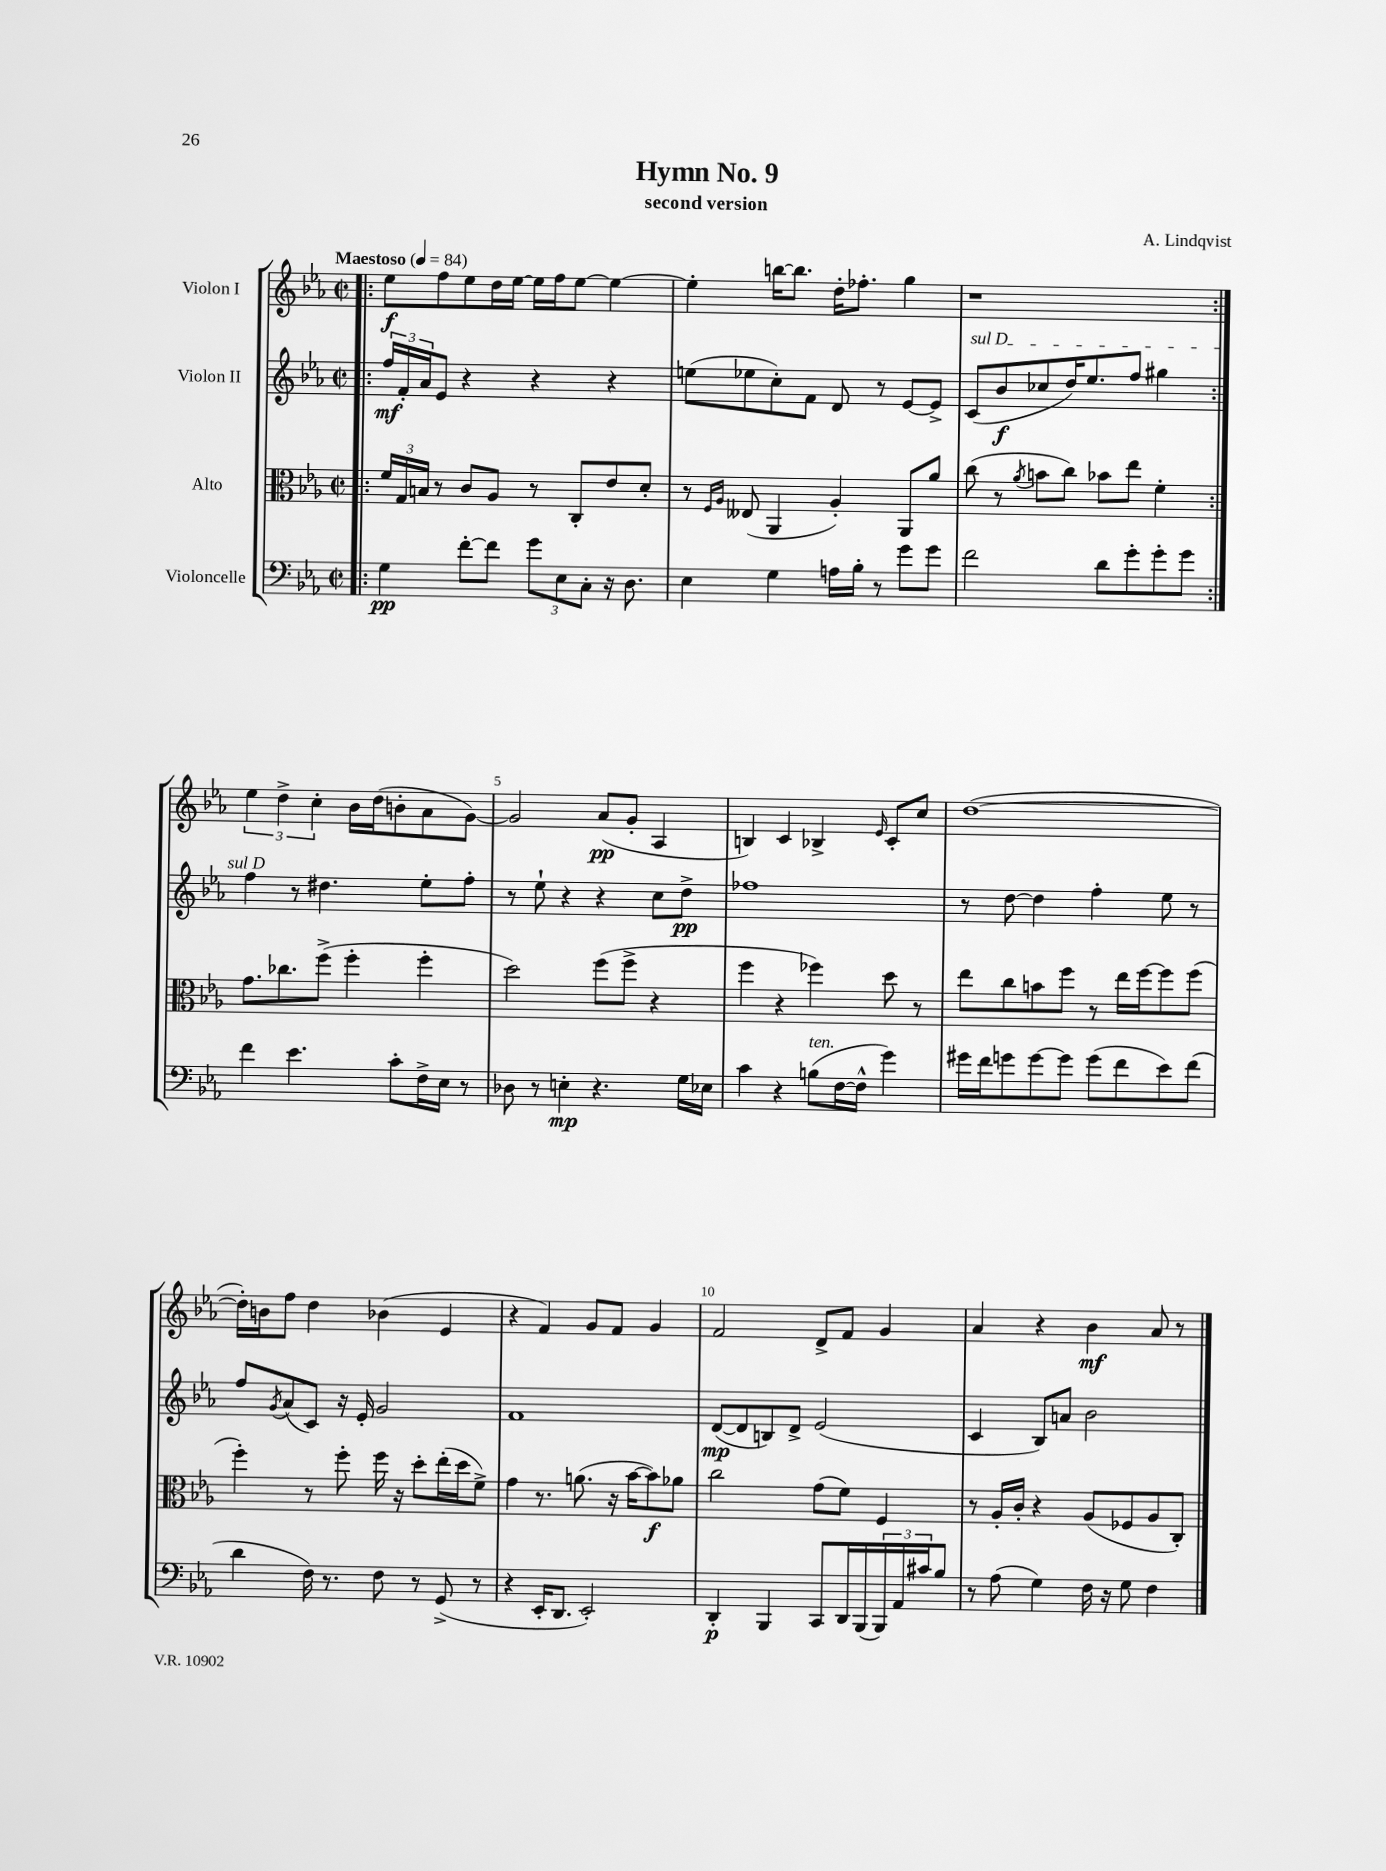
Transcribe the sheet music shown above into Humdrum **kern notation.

**kern	**dynam	**kern	**dynam	**kern	**dynam	**kern	**dynam
*part4	*part4	*part3	*part3	*part2	*part2	*part1	*part1
*staff4	*staff4	*staff3	*staff3	*staff2	*staff2	*staff1	*staff1
*I"Violoncelle	*	*I"Alto	*	*I"Violon II	*	*I"Violon I	*
*clefF4	*	*clefC3	*	*clefG2	*	*clefG2	*
*k[b-e-a-]	*	*k[b-e-a-]	*	*k[b-e-a-]	*	*k[b-e-a-]	*
*M2/2	*	*M2/2	*	*M2/2	*	*M2/2	*
*met(c|)	*	*met(c|)	*	*met(c|)	*	*met(c|)	*
*MM84	*	*MM84	*	*MM84	*	*MM84	*
=1!|:	=1!|:	=1!|:	=1!|:	=1!|:	=1!|:	=1!|:	=1!|:
!	!	!	!	!	!	!LO:TX:a:B:t=Maestoso	!
4G\	pp	24f/LL	.	24ff/LL	mf	8ee-\L	f
.	.	24G/	.	24f'/	.	.	.
.	.	24Bn/JJ	.	24a-/J	.	.	.
.	.	8r	.	8e-/J	.	8ff\	.
[8f'\L	.	8c/L	.	4r	.	8ee-\	.
8f\J]	.	8A-/J	.	.	.	16dd\L	.
.	.	.	.	.	.	[16ee-\JJ	.
12g\L	.	8r	.	4r	.	16ee-\LL]	.
.	.	.	.	.	.	16ff\J	.
12E-\	.	.	.	.	.	.	.
.	.	8C'/L	.	.	.	[8ee-\J	.
12C'\J	.	.	.	.	.	.	.
16r	.	8e-/	.	4r	.	4ee-\_	.
8.D\	.	.	.	.	.	.	.
.	.	8d'/J	.	.	.	.	.
=2	=2	=2	=2	=2	=2	=2	=2
4E-\	.	8r	.	(8een\L	.	4ee-'\]	.
.	.	16qqF/LL	.	.	.	.	.
.	.	16qqA-/JJ	.	.	.	.	.
.	.	(8E--X/	.	8ee-X\	.	.	.
4G\	.	4AA-/	.	8cc'\)	.	[16bbn\KL	.
.	.	.	.	.	.	8.bb\J]	.
.	.	.	.	8f\J	.	.	.
16An\LL	.	4A-'/)	.	8d/	.	16dd'\KL	.
16B-'\JJ	.	.	.	.	.	8.ff-X'\J	.
8r	.	.	.	8r	.	.	.
8g\L	.	8AA-/L	.	[8e-/L	.	4gg\	.
8g\J	.	8a-/J	.	8e-^/J]	.	.	.
=3	=3	=3	=3	=3	=3	=3	=3
!	!	!	!	!LO:TX:a:i:t=sul D	!	!	!
2f\	.	(8cc\	.	(8c/L	.	1r	.
.	.	8r	.	8b-/	f	.	.
.	.	8qa-/	.	.	.	.	.
.	.	8bn\L	.	8cc-X/	.	.	.
.	.	8cc\J)	.	16dd/K)	.	.	.
.	.	.	.	8.ee-/	.	.	.
8d\L	.	8b-X\L	.	.	.	.	.
8g'\	.	8ee-\J	.	8ff/J	.	.	.
8g'\	.	4f'\	.	4gg#X\	.	.	.
8g\J	.	.	.	.	.	.	.
!!LO:LB:g=z
=4:|!	=4:|!	=4:|!	=4:|!	=4:|!	=4:|!	=4:|!	=4:|!
4f\	.	8.g\L	.	4ff\	.	6ee-\	.
.	.	.	.	.	.	6dd^\	.
.	.	8.cc-X\	.	.	.	.	.
4.e-\	.	.	.	8r	.	.	.
.	.	.	.	.	.	6cc'\	.
.	.	(8ff^\J	.	4.dd#X\	.	.	.
.	.	4ff'\	.	.	.	16b-\LL	.
.	.	.	.	.	.	(16dd\J	.
8c'\L	.	.	.	.	.	8bn'\	.
16F^\L	.	4ff'\	.	8ee-'\L	.	8a-\	.
16E-\JJ	.	.	.	.	.	.	.
8r	.	.	.	8ff'\J	.	[8g\J)	.
=5	=5	=5	=5	=5	=5	=5	=5
8D-X\	.	2dd\)	.	8r	.	2g/]	.
8r	.	.	.	8ee-`\	.	.	.
4En'\	mp	.	.	4r	.	.	.
4.r	.	(8ff\L	.	4r	.	(8a-/L	pp
.	.	8ff^\J	.	.	.	8g'/J	.
.	.	4r	.	8cc\L	.	4A-/	.
16G\LL	.	.	.	8dd^\J	pp	.	.
16E-X\JJ	.	.	.	.	.	.	.
=6	=6	=6	=6	=6	=6	=6	=6
4c\	.	4ff\	.	1ff-X	.	4Bn/)	.
4r	.	4r	.	.	.	4c/	.
!LO:TX:a:i:t=ten.	!	!	!	!	!	!	!
(8Bn\L	.	4ff-X\)	.	.	.	4B-X^/	.
[16F\L	.	.	.	.	.	.	.
16F^^\JJ]	.	.	.	.	.	.	.
.	.	.	.	.	.	16qqe-/	.
4g\)	.	8dd\	.	.	.	8c'/L	.
.	.	8r	.	.	.	8cc/J	.
=7	=7	=7	=7	=7	=7	=7	=7
16g#X\LL	.	8ee-\L	.	8r	.	([1dd	.
16f\J	.	.	.	.	.	.	.
8gn\	.	8cc\	.	[8dd\	.	.	.
[8g\	.	8bn\	.	4dd\]	.	.	.
8g\J]	.	8ff\J	.	.	.	.	.
(8g\L	.	8r	.	4ff'\	.	.	.
8f\	.	16ee-\LL	.	.	.	.	.
.	.	[16ff\J	.	.	.	.	.
8e-\)	.	8ff\]	.	8ee-\	.	.	.
(8f\J	.	(8ff\J	.	8r	.	.	.
!!LO:LB:g=z
=8	=8	=8	=8	=8	=8	=8	=8
4d\	.	4ff'\)	.	8ff/L	.	16dd'\LL])	.
.	.	.	.	.	.	16bn\J	.
.	.	.	.	8qg/	.	.	.
.	.	.	.	(8a-/	.	8ff\J	.
16F\)	.	8r	.	8c/J)	.	4dd\	.
8.r	.	.	.	.	.	.	.
.	.	8ff'\	.	16r	.	.	.
.	.	.	.	16e-'/	.	.	.
8F\	.	16ff\	.	2g/	.	(4b-X\	.
.	.	16r	.	.	.	.	.
8r	.	8dd'\L	.	.	.	.	.
(8GG^/	.	(16ee-'\L	.	.	.	4e-/	.
.	.	16dd\J	.	.	.	.	.
8r	.	8f^\J)	.	.	.	.	.
=9	=9	=9	=9	=9	=9	=9	=9
4r	.	4g\	.	1f	.	4r	.
16EE-'/KL	.	8.r	.	.	.	4f/)	.
8.DD/J	.	.	.	.	.	.	.
.	.	(8.an\	.	.	.	.	.
2EE-'/)	.	.	.	.	.	8g/L	.
.	.	16r	.	.	.	8f/J	.
.	.	[16b-\KL	.	.	.	.	.
.	.	8b-\])	f	.	.	4g/	.
.	.	8a-X\J	.	.	.	.	.
=10	=10	=10	=10	=10	=10	=10	=10
4DD'/	p	2cc\	.	([8d/L	mp	2f/	.
.	.	.	.	8d/]	.	.	.
4BBB-/	.	.	.	8Bn/)	.	.	.
.	.	.	.	8d^/J	.	.	.
8CC/L	.	(8g\L	.	(2e-/	.	8d^/L	.
16DD/L	.	8f\J)	.	.	.	8f/J	.
(16BBB-/	.	.	.	.	.	.	.
24BBB-/)	.	4F/	.	.	.	4g/	.
24AA-/	.	.	.	.	.	.	.
24c#X/J	.	.	.	.	.	.	.
8B-/J	.	.	.	.	.	.	.
=11	=11	=11	=11	=11	=11	=11	=11
8r	.	8r	.	4c/	.	4a-/	.
(8A-\	.	16A-'/LL	.	.	.	.	.
.	.	16c'/JJ	.	.	.	.	.
4G\)	.	4r	.	8B-/L)	.	4r	.
.	.	.	.	8an/J	.	.	.
16F\	.	(8A-/L	.	2b-\	.	4b-\	mf
16r	.	.	.	.	.	.	.
8G\	.	8F-X/	.	.	.	.	.
4F\	.	8A-/	.	.	.	8a-/	.
.	.	8C'/J)	.	.	.	8r	.
==	==	==	==	==	==	==	==
*-	*-	*-	*-	*-	*-	*-	*-
